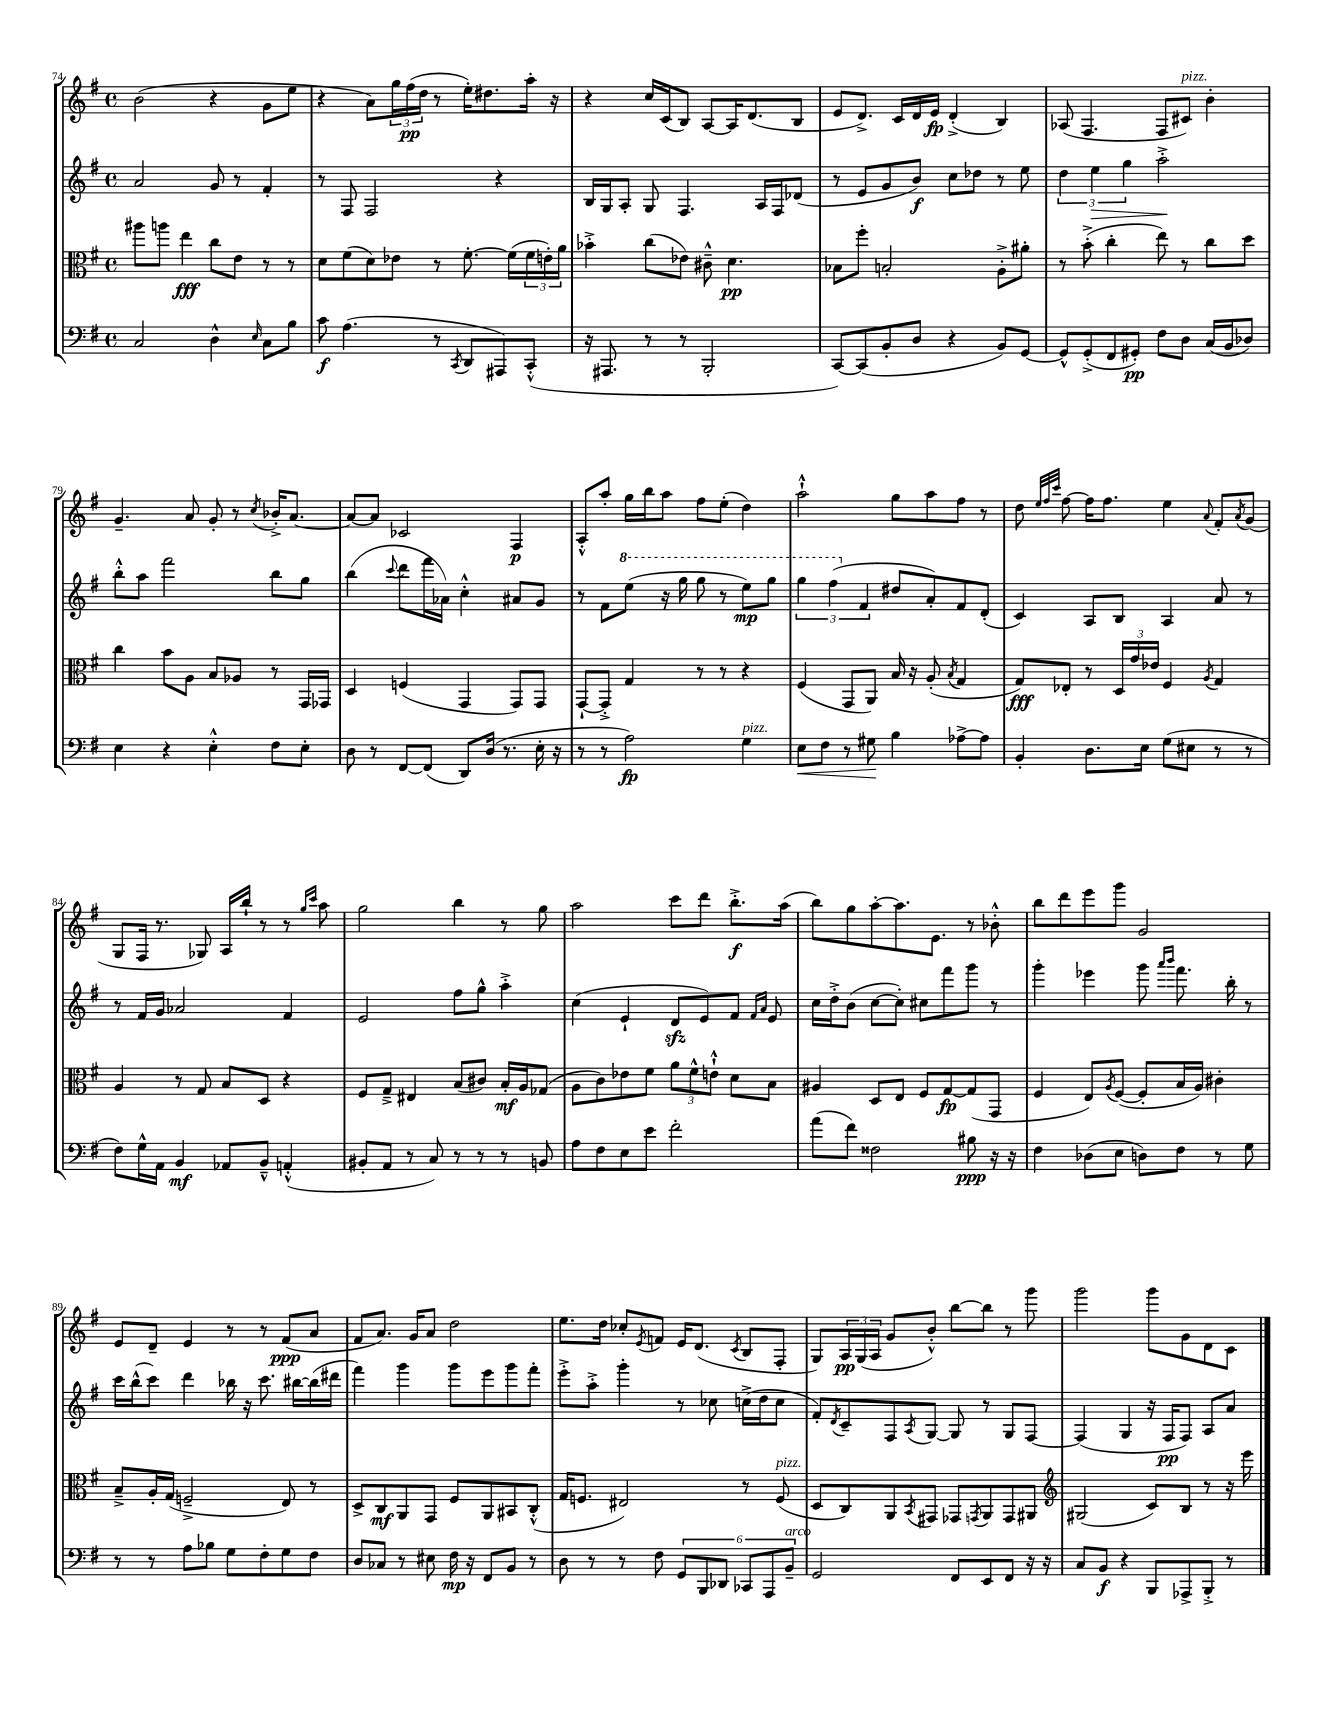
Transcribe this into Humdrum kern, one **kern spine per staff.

**kern	**kern	**kern	**kern
*staff4	*staff3	*staff2	*staff1
*clefF4	*clefC3	*clefG2	*clefG2
*k[f#]	*k[f#]	*k[f#]	*k[f#]
*M4/4	*M4/4	*M4/4	*M4/4
*met(c)	*met(c)	*met(c)	*met(c)
2C	8aa#	2a	(2b
.	8aa	.	.
.	4ee	.	.
4D^^	8cc	8g	4r
.	8e	8r	.
16qqE	.	.	.
8C	8r	4f#'	8g
8B	8r	.	8ee
=	=	=	=
8c	8d	8r	4r
(4.A	(8f#	8F#	.
.	8d)	2F#	8a)
.	8e-	.	24gg
.	.	.	(24ff#
.	.	.	24dd
8r	8r	.	8r
8qCC	.	.	.
8DD	[8.f#'	.	16ee')
.	.	.	8.dd#
8AAA#)	.	4r	.
.	(16f#]	.	.
(8CC'^^	24f#	.	16aa'
.	24e')	.	.
.	.	.	16r
.	24a	.	.
=	=	=	=
16r	4b-'^	16B	4r
8.AAA#	.	16G	.
.	.	8A'	.
8r	(8cc	8G	16cc
.	.	.	(16c
8r	8e-)	4.F#	8B)
2BBB'	8c#~^^	.	[8A
.	4.d	.	16A]
.	.	.	(8.d
.	.	16A	.
.	.	16F#	.
.	.	(8d-	8B
=	=	=	=
[8CC)	8B-	8r	8e
(8CC]	8ff#'	8e	8.d^)
8BB'	2B'	8g	.
.	.	.	16c
8D	.	8b)	16d
.	.	.	16e
4r	.	8cc	(4d'^
.	.	8dd-	.
8BB)	8A'^	8r	4B)
[8GG	8a#'	8ee	.
=	=	=	=
8GG^^]	8r	6dd	(8A-
(8GG'^	(8b'^	.	4.F#
.	.	6ee	.
8FF#	4cc'	.	.
.	.	6gg	.
8GG#')	.	.	.
8F#	8ee)	2aa'^	8F#
8D	8r	.	8c#)
(16C	8cc	.	4b'
16BB	.	.	.
8D-)	8dd	.	.
=	=	=	=
4E	4cc	8bb'^^	4.g~
.	.	8aa	.
4r	8b	2fff#	.
.	8A	.	8a
4E'^^	8B	.	8g'
.	8A-	.	8r
.	.	.	8qcc
8F#	8r	8bb	16b-'^
.	.	.	[8.a
8E'	16GG	8gg	.
.	16GG-	.	.
=	=	=	=
8D	4D	(4bb	8a_
8r	.	.	8a]
.	.	8qqccc	.
[8FF#	(4F	8ddd	2c-
(8FF#]	.	16fff#	.
.	.	16a-)	.
8DD)	4GG	4cc'^^	.
(16D	.	.	.
8.r	.	.	.
.	8GG)	8a#	4F#
16E'	8GG	8g	.
16r	.	.	.
=	=	=	=
8r	[8GG`	8r	8A'^^
8r	8GG'^]	8f#	8aa'
2A)	4G	(8eee	16gg
.	.	.	16bb
.	.	16r	8aa
.	.	16ggg	.
.	8r	8ggg	8ff#
.	8r	8r	(8ee'
4G	4r	8eee)	4dd)
.	.	8ggg	.
=	=	=	=
8E	(4F#	6ggg	2aa`^^
8F#	.	.	.
.	.	(6fff#	.
8r	8GG	.	.
.	.	6f#	.
8G#	8AA)	.	.
4B	16B	8dd#	8gg
.	16r	.	.
.	(8A'	8a')	8aa
.	8qB	.	.
[8A-^	4G	8f#	8ff#
8A-]	.	(8d'	8r
=	=	=	=
4BB'	8G)	4c)	8dd
.	.	.	32qqee
.	.	.	32qqff#
.	.	.	32qqccc
.	8E-'	.	[8ff#
8.D	8r	8A	16ff#]
.	.	.	8.ff#
.	24D	8B	.
.	24g	.	.
16E	.	.	.
.	24e-	.	.
(8G	4F#	4A	4ee
8E#	.	.	.
.	8qA	.	8qqa
8r	4G	8a	8f#'
.	.	.	8qa
8r	.	8r	(8g
=	=	=	=
8F#)	4A	8r	8G
16G^^	.	16f#	16F#
16AA	.	16g	8.r
4BB	8r	2a-	.
.	8G	.	8G-)
8AA-	8B	.	16A
.	.	.	16bb`
8BB~^^	8D	.	8r
(4AA'^^	4r	4f#	8r
.	.	.	16qqgg
.	.	.	16qqccc
.	.	.	8aa
=	=	=	=
8BB#'	8F#	2e	2gg
8AA	8G~^	.	.
8r	4E#	.	.
8C)	.	.	.
8r	(8B	8ff#	4bb
8r	8c#)	8gg^^	.
8r	16B'	4aa'^	8r
.	16A	.	.
8BB	(8G-	.	8gg
=	=	=	=
8A	8A	(4cc	2aa
8F#	8c)	.	.
8E	8e-	4e`	.
8e	8f#	.	.
2f#'	12a	8d	8ccc
.	12f#^^	.	.
.	.	8e)	8ddd
.	12e`^^	.	.
.	8d	8f#	8.bb'^
.	.	16qqf#	.
.	.	16qqa	.
.	8B	8e	.
.	.	.	(16aa
=	=	=	=
(8a	4A#	16cc	8bb)
.	.	16dd'^	.
8f#)	.	(8b	8gg
2F##	8D	[8cc	[8aa'
.	8E	8cc'])	8.aa]
.	8F#	8cc#	.
.	.	.	8.e
.	[8G	8fff#	.
8B#	(8G]	8ggg	8r
16r	8GG	8r	8b-'^^
16r	.	.	.
=	=	=	=
4F#	4F#	4ggg'	8bb
.	.	.	8ddd
(8D-	8E)	4eee-	8eee
.	8qA	.	.
8E	([8F#	.	8ggg
8D)	8F#']	8ggg	2g
.	.	16qqaaa	.
.	.	16qqbbb	.
8F#	16B	8.fff#	.
.	16A)	.	.
8r	4c#'	.	.
.	.	16bb'	.
8G	.	8r	.
=	=	=	=
8r	8B~^	16ccc	8e
.	.	(16bb^^	.
8r	16A'	8ccc)	8d~
.	(16G	.	.
8A	2F~^	4ddd	4e
8B-	.	.	.
8G	.	16bb-	8r
.	.	16r	.
8F#'	.	8.ccc	8r
8G	8E)	.	(8f#
.	.	[16bb#	.
8F#	8r	(16bb#]	8a
.	.	16ddd#	.
=	=	=	=
8D	8D^	4fff#)	8f#
8C-	8C	.	8.a)
8r	8AA	4ggg	.
.	.	.	16g
8E#	8GG	.	8a
16F#	8F#	8ggg	2dd
16r	.	.	.
8FF#	8AA	8eee	.
8BB	8BB#	8ggg	.
8r	(8C'^^	8fff#'	.
=	=	=	=
8D	16G	8eee'^	8.ee
.	8.F	.	.
8r	.	8aa'^	.
.	.	.	16dd
8r	2E#)	4ggg'	8cc-'
.	.	.	8qe
8F#	.	.	8f
12GG	.	8r	16e
.	.	.	(8.d
12BBB	.	.	.
.	.	8cc-	.
12DD-	.	.	.
.	.	.	8qc
12CC-	8r	(16cc^	8B
.	.	16dd	.
12AAA	.	.	.
.	(8F	8cc	8F#'
12BB~	.	.	.
=	=	=	=
2GG	8D	8f#')	8G)
.	.	8qd	.
.	8C)	8c~	24A
.	.	.	(24G
.	.	.	24A
.	8AA	8F#	8g
.	8qBB	8qA	.
.	8GG#	[8G	8b'^^)
8FF#	8GG-	8G]	[8bb
.	8qGG	.	.
8EE	8AA	8r	8bb]
8FF#	8GG	8G	8r
16r	8AA#	[8F#	8ggg
16r	.	.	.
=	=	=	=
*	*clefG2	*	*
8C	(2G#	(4F#]	2ggg
8BB	.	.	.
4r	.	4G	.
8BBB	8c)	16r	8ggg
.	.	16F#	.
8AAA-^	8B	8F#)	8g
8BBB'^	8r	8A	8d
8r	16r	8a	8c
.	16eee	.	.
==	==	==	==
*-	*-	*-	*-
